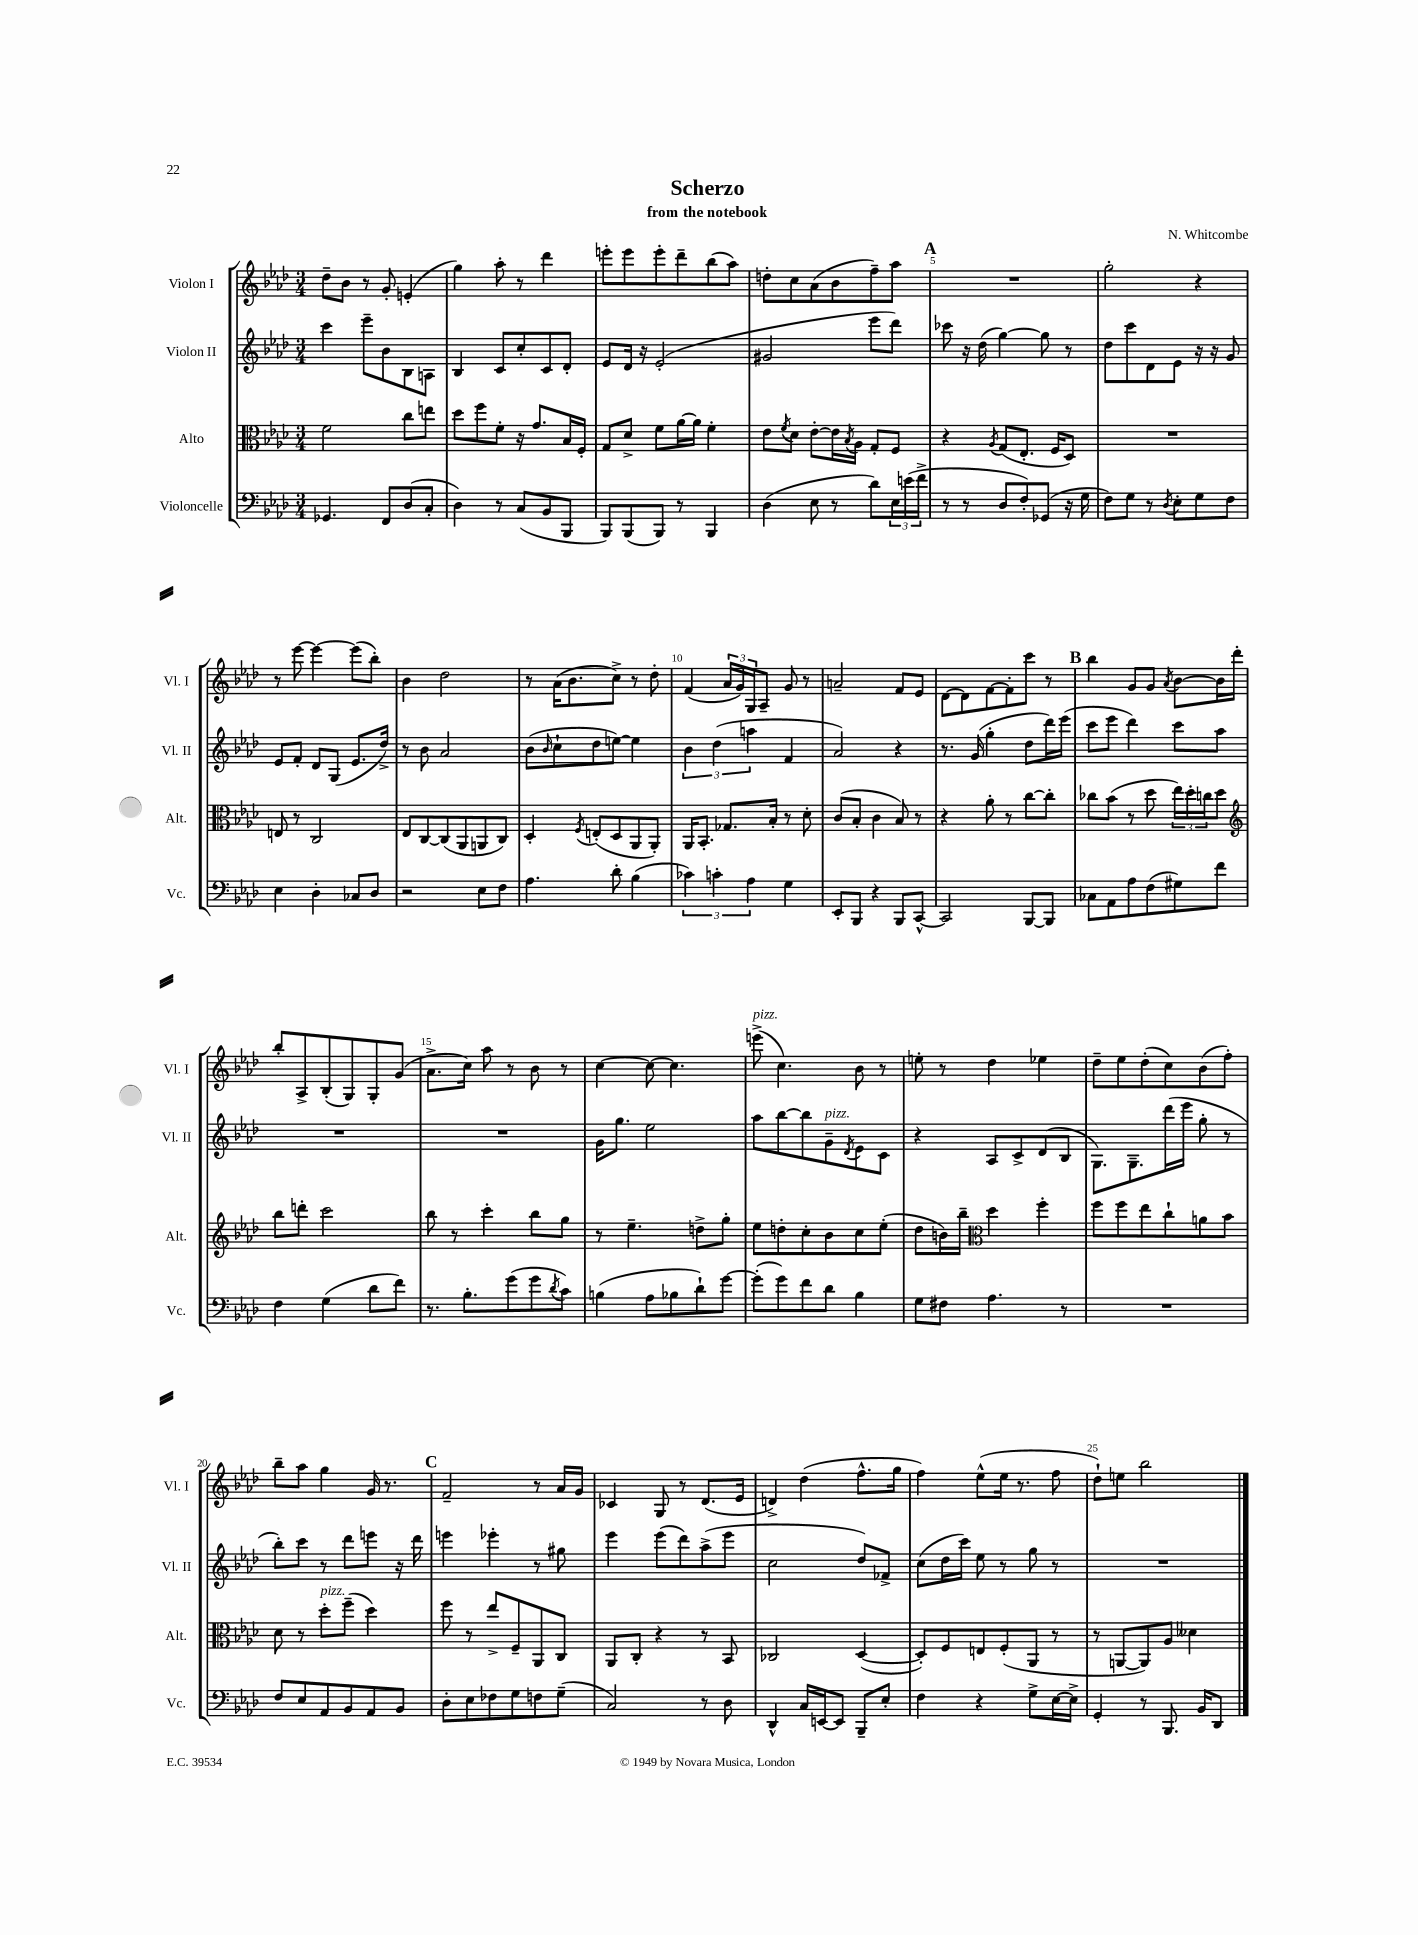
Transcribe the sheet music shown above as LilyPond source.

\header { title = "Scherzo" composer = "N. Whitcombe" subtitle = "from the notebook" }
<<
\new StaffGroup <<
\new Staff = "s0" \with { instrumentName = "Violon I" shortInstrumentName = "Vl. I" } {
    \clef treble \key aes \major \numericTimeSignature \time 3/4
    des''8-- bes'8 r8 g'8-. e'4-.( |
    g''4) aes''8-. r8 des'''4 |
    e'''8-. e'''8 e'''8-. des'''8-- bes''8( aes''8) |
    d''8-. c''8 aes'8( bes'8 f''8--) aes''8 |
    \mark \markup { \bold "A" } R2. |
    g''2-. r4 |
    r8 ees'''8~ ees'''4~ ees'''8( bes''8-.) |
    bes'4 des''2 |
    r8 aes'16( bes'8. c''8->) r8 des''8-. |
    f'4( \tuplet 3/2 { aes'16 g'16) g16 } aes8-- g'8 r8 |
    a'2-- f'8 ees'8 |
    des'8~ des'8 f'8~ f'8-. c'''8 r8 |
    \mark \markup { \bold "B" } bes''4 g'8 g'8 \acciaccatura { aes'8 } bes'8~ bes'16 des'''16-. |
    bes''8-. aes8-> bes8-.( g8) g8-. g'8( |
    aes'8.-> c''16) aes''8 r8 bes'8 r8 |
    c''4~ c''8~ c''4. |
    e'''8->^\markup { \italic "pizz." }( c''4.) bes'8 r8 |
    e''8-. r8 des''4 ees''4 |
    des''8-- ees''8 des''8-.( c''8) bes'8( f''8-.) |
    bes''8-- aes''8 g''4 g'16 r8. |
    \mark \markup { \bold "C" } f'2-- r8 aes'16 g'16 |
    ces'4 g8 r8 des'8.( ees'16 |
    d'4->) des''4( f''8.-^ g''16 |
    f''4) ees''8-^( ees''16 r8. f''8 |
    des''8-!) e''8 bes''2 \bar "|." |
}
\new Staff = "s1" \with { instrumentName = "Violon II" shortInstrumentName = "Vl. II" } {
    \clef treble \key aes \major \numericTimeSignature \time 3/4
    c'''4 ees'''8-- bes'8 bes8 a8 |
    bes4 c'8 c''8-. c'8 des'8-. |
    ees'8 des'16 r16 ees'2-.( |
    gis'2 ees'''8 des'''8) |
    \mark \markup { \bold "A" } ces'''8 r16 des''16( g''4~) g''8 r8 |
    des''8 c'''8 des'8 ees'8 r16 r16 g'8 |
    ees'8 f'8-. des'8 g8( ees'8. des''16->) |
    r8 bes'8 aes'2 |
    bes'8( \grace { bes'16 } c''8-! des''8 e''8~) e''4 |
    \tuplet 3/2 { bes'4 des''4( a''4 } f'4 |
    aes'2) r4 |
    r8. g'16( g''4-. des''8 des'''16) ees'''16( |
    \mark \markup { \bold "B" } c'''8 ees'''8 des'''4) c'''8 aes''8 |
    R2. |
    R2. |
    g'16 g''8. ees''2 |
    aes''8 bes''8~ bes''8 g'8--^\markup { \italic "pizz." } \acciaccatura { des'8 } ees'8 c'8 |
    r4 aes8 c'8-> des'8( bes8 |
    g8.) g8.-- des'''16( ees'''16 g''8-. r8 |
    bes''8-.) c'''8 r8 des'''8 e'''8 r16 des'''16 |
    \mark \markup { \bold "C" } e'''4 ees'''4-. r8 gis''8 |
    ees'''4 ees'''8( des'''8) aes''8->( ees'''8 |
    c''2 des''8) fes'8-> |
    c''8( des''16 c'''16) ees''8 r8 g''8 r8 |
    R2. \bar "|." |
}
\new Staff = "s2" \with { instrumentName = "Alto" shortInstrumentName = "Alt." } {
    \clef alto \key aes \major \numericTimeSignature \time 3/4
    f'2 c''8 e''8 |
    des''8 f''8 f'8-. r16 g'8. bes16 f16-. |
    g8 des'8-> f'8 aes'16~ aes'16 f'4-. |
    ees'8 \acciaccatura { f'8 } des'8 ees'8~-. ees'16 \acciaccatura { bes8 } aes16 g8-. f8 |
    \mark \markup { \bold "A" } r4 \acciaccatura { aes8 } g8( ees8.-. f16 des8) |
    R2. |
    e8 r8 c2 |
    ees8 c8~ c8( aes,8 a,8 c8) |
    des4-. \acciaccatura { f8 } e8-.( des8 aes,8 aes,8-.) |
    aes,16 bes,8.-. ges8. bes16-. r8 des'8-. |
    c'8( bes8-. c'4 bes8) r8 |
    r4 aes'8-. r8 c''8~ c''8-. |
    \mark \markup { \bold "B" } ces''8 bes'8( r8 des''8 \tuplet 3/2 { ees''16) des''16-. c''16 } des''8 |
    \clef treble bes''8 d'''8-. c'''2 |
    bes''8 r8 c'''4-. bes''8 g''8 |
    r8 ees''4.-- d''8-> g''8-. |
    ees''8 d''8-. c''8-. bes'8 c''8 ees''8-.( |
    des''8 b'16) bes''16-- \clef alto des''4 f''4-. |
    f''8 f''8 ees''8 c''8-! a'8 bes'8 |
    des'8 r8 des''8-.^\markup { \italic "pizz." } f''8--( des''4) |
    \mark \markup { \bold "C" } f''8 r8 ees''8-> f8-- aes,8 c8 |
    aes,8 c8-. r4 r8 bes,8 |
    ces2 des4~( |
    des8-.) f8 e8 f8-.( aes,8 r8 |
    r8 a,8~ a,8) aes8 deses'4 \bar "|." |
}
\new Staff = "s3" \with { instrumentName = "Violoncelle" shortInstrumentName = "Vc." } {
    \clef bass \key aes \major \numericTimeSignature \time 3/4
    ges,4. f,8 des8( c8-. |
    des4) r8 c8( bes,8 bes,,8 |
    bes,,8) bes,,8( bes,,8) r8 bes,,4 |
    des4( ees8 r8 des'8) \tuplet 3/2 { ees16 e'16( f'16-> } |
    \mark \markup { \bold "A" } r8 r8 des8 f8-.) ges,8( r16 g16 |
    f8) g8 r8 \acciaccatura { des8 } ees8-. g8 f8 |
    ees4 des4-. ces8 des8 |
    r2 ees8 f8 |
    aes4. des'8-. bes4( |
    \tuplet 3/2 { ces'4) c'4-. aes4 } g4 |
    ees,8-. bes,,8 r4 bes,,8 c,8~-^ |
    c,2 bes,,8~ bes,,8 |
    \mark \markup { \bold "B" } ces8 aes,8 aes8 f8( gis8) f'8 |
    f4 g4( des'8 f'8) |
    r8. bes8.-. g'8( g'8 \acciaccatura { des'8 } c'8) |
    b4( aes8 bes8 des'8-!) g'8~ |
    g'8-.( g'8) f'8 des'8 bes4 |
    g8 fis8 aes4. r8 |
    R2. |
    f8 ees8 aes,8 bes,8 aes,8 bes,8 |
    \mark \markup { \bold "C" } des8-. ees8 fes8 g8 f8 g8--( |
    c2) r8 des8 |
    des,4-^ c16 e,16~ e,8 bes,,8-- ees8-. |
    f4 r4 g8-> ees16~ ees16-> |
    g,4-. r8 bes,,8. bes,16 des,8 \bar "|." |
}
>>
>>
\layout { \context { \Score \override BarNumber.break-visibility = ##(#f #t #t) barNumberVisibility = #(every-nth-bar-number-visible 5) } }
